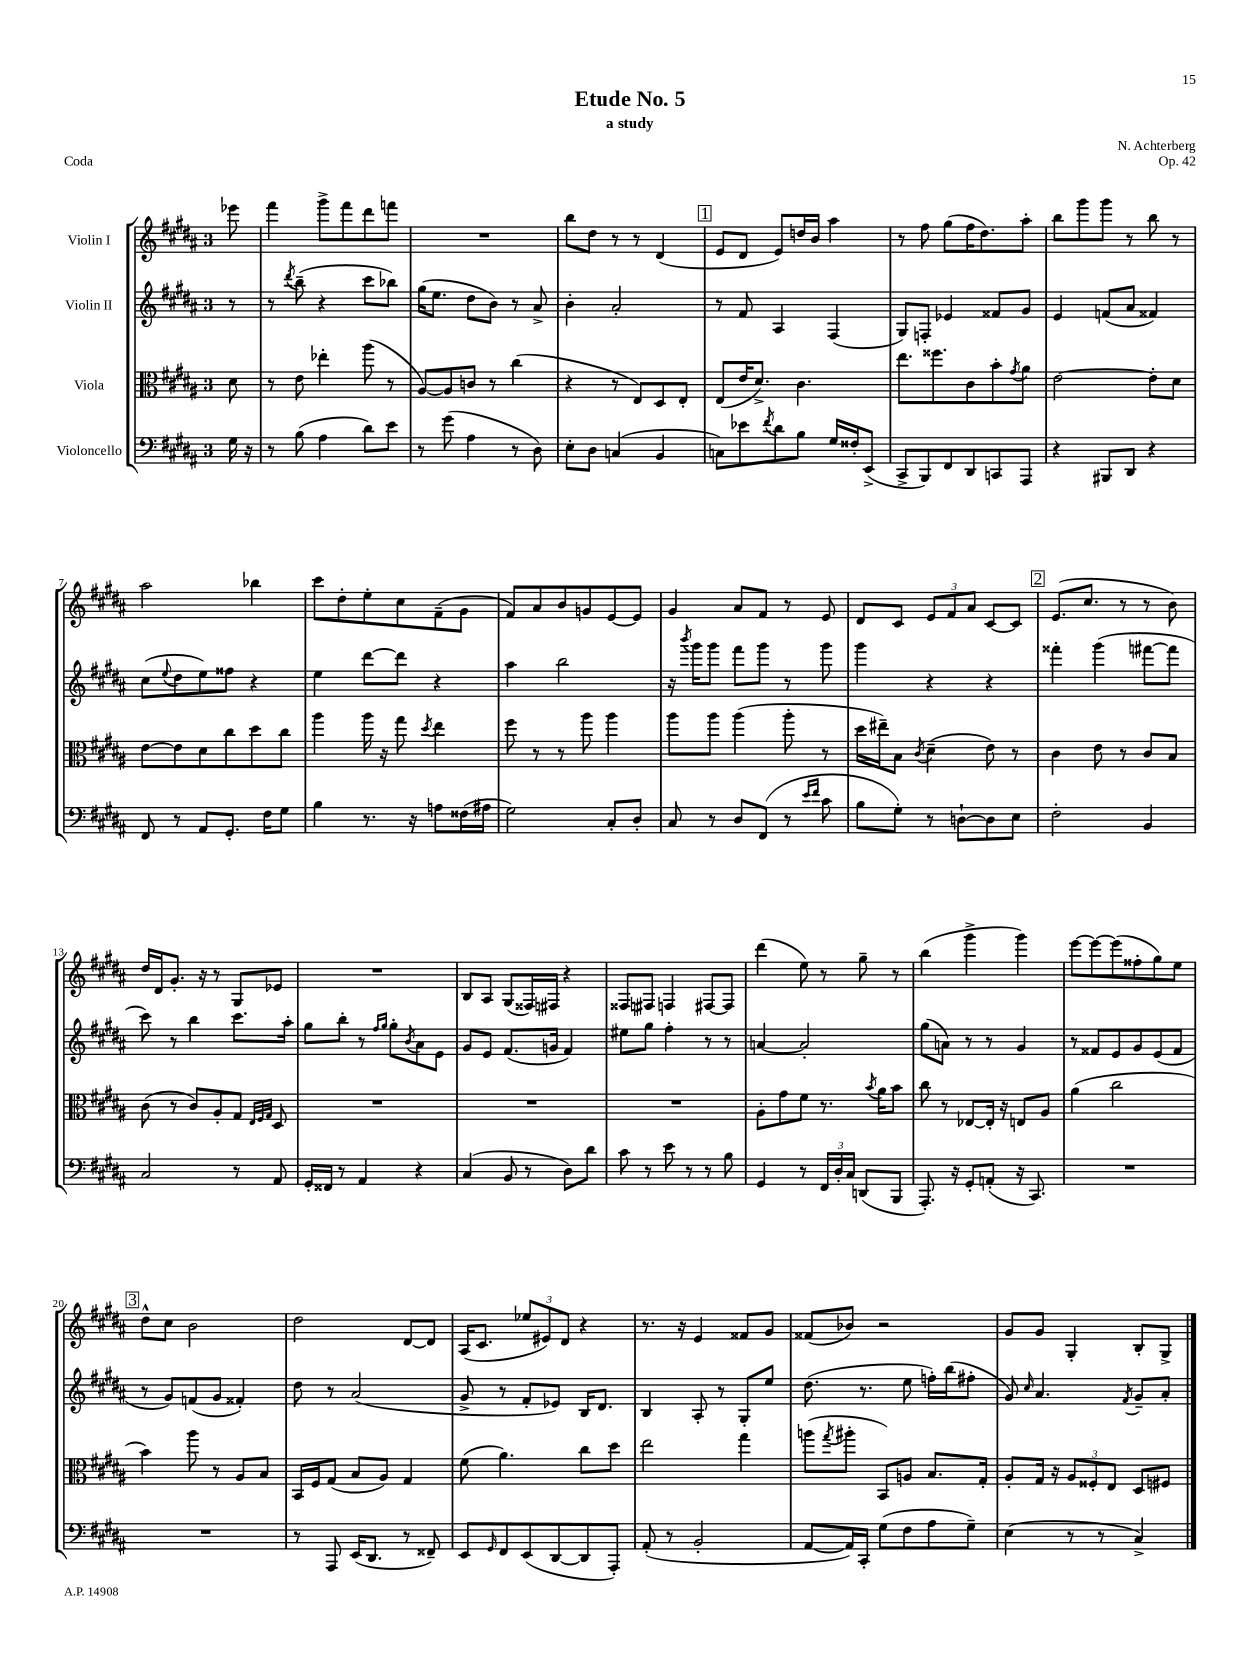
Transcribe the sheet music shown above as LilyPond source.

\header { title = "Etude No. 5" composer = "N. Achterberg" subtitle = "a study" opus = "Op. 42" piece = "Coda" }
<<
\new StaffGroup <<
\new Staff = "s0" \with { instrumentName = "Violin I" } {
    \clef treble \key b \major \once \override Staff.TimeSignature.style = #'single-digit \time 3/4 \partial 8
    ees'''8 |
    fis'''4 gis'''8-> fis'''8 dis'''8 f'''8 |
    R2. |
    b''8 dis''8 r8 r8 dis'4( |
    \mark \markup { \box "1" } e'8 dis'8 e'8) d''16 b'16 ais''4 |
    r8 fis''8 gis''8( fis''16 dis''8.) ais''8-. |
    b''8 gis'''8 gis'''8 r8 b''8 r8 |
    ais''2 bes''4 |
    cis'''8 dis''8-. e''8-. cis''8 fis'8--( gis'8 |
    fis'8) ais'8 b'8 g'8 e'8~ e'8 |
    gis'4 ais'8 fis'8 r8 e'8 |
    dis'8 cis'8 \tuplet 3/2 { e'8 fis'8 ais'8 } cis'8~ cis'8 |
    \mark \markup { \box "2" } e'8.( cis''8. r8 r8 b'8) |
    dis''16 dis'16 gis'8.-. r16 r8 gis8 ees'8 |
    R2. |
    b8 ais8 gis8( fisis16) fis16 r4 |
    fisis8 fis8 f4 fis8~ fis8 |
    dis'''4( e''8) r8 gis''8-- r8 |
    b''4( gis'''4-> gis'''4) |
    e'''8~ e'''8~ e'''8( fisis''8-. gis''8) e''8 |
    \mark \markup { \box "3" } dis''8-^ cis''8 b'2 |
    dis''2 dis'8~ dis'8 |
    ais16( cis'8. \tuplet 3/2 { ees''8 eis'8) dis'8 } r4 |
    r8. r16 e'4 fisis'8 gis'8 |
    fisis'8( bes'8) r2 |
    gis'8 gis'8 gis4-. b8-. gis8-> \bar "|." |
}
\new Staff = "s1" \with { instrumentName = "Violin II" } {
    \clef treble \key b \major \once \override Staff.TimeSignature.style = #'single-digit \time 3/4 \partial 8
    r8 |
    r8 \acciaccatura { dis'''8 } b''8--( r4 cis'''8 bes''8) |
    gis''16( e''8. dis''8 b'8) r8 ais'8-> |
    b'4-. ais'2-. |
    \mark \markup { \box "1" } r8 fis'8 ais4 fis4( |
    gis8) f8-. ees'4 fisis'8 gis'8 |
    e'4 f'8( ais'8 fisis'4) |
    cis''8( \appoggiatura { e''8 } dis''8 e''8) fisis''8 r4 |
    e''4 dis'''8~ dis'''8 r4 |
    ais''4 b''2 |
    r16 \acciaccatura { b'''8 } gis'''16 gis'''8 fis'''8 gis'''8 r8 gis'''8 |
    gis'''4 r4 r4 |
    \mark \markup { \box "2" } fisis'''4-. gis'''4( fis'''8~ fis'''8 |
    cis'''8) r8 b''4 cis'''8. ais''16-. |
    gis''8 b''8-. r8 \grace { fis''16 gis''16 } gis''8-. \acciaccatura { b'8 } ais'8 e'8 |
    gis'8 e'8 fis'8.( g'16 fis'4) |
    eis''8 gis''8 fis''4-. r8 r8 |
    a'4~ a'2-. |
    gis''8( a'8) r8 r8 gis'4 |
    r8 fisis'8 e'8 gis'8 e'8( fisis'8 |
    \mark \markup { \box "3" } r8 gis'8) f'8( gis'8 fisis'4-.) |
    dis''8 r8 ais'2( |
    gis'8-> r8 fis'8-. ees'8) b16 dis'8. |
    b4 ais8-. r8 gis8-. e''8 |
    dis''8.( r8. e''8 f''16-.) b''16( fis''8-. |
    gis'8) \grace { cis''16 } ais'4. \acciaccatura { fis'8 } gis'8-- ais'8-. \bar "|." |
}
\new Staff = "s2" \with { instrumentName = "Viola" } {
    \clef alto \key b \major \once \override Staff.TimeSignature.style = #'single-digit \time 3/4 \partial 8
    dis'8 |
    r8 e'8 ees''4-. ais''8( r8 |
    ais8~) ais8 c'8 r8 cis''4( |
    r4 r8 e8) dis8 e8-. |
    \mark \markup { \box "1" } e8( e'16 dis'8.->) cis'4. |
    e''8. fisis''8. cis'8 b'8-. \acciaccatura { gis'8 } ais'8 |
    e'2~ e'8-. dis'8 |
    e'8~ e'8 dis'8 cis''8 dis''8 cis''8 |
    ais''4 ais''16 r16 gis''8 \acciaccatura { dis''8 } e''4 |
    fis''8 r8 r8 ais''8 ais''4 |
    ais''8 ais''8 ais''4( ais''8-. r8 |
    dis''16 eis''16--) b8 \acciaccatura { cis'8 } dis'4--( e'8) r8 |
    \mark \markup { \box "2" } cis'4 e'8 r8 cis'8 b8 |
    cis'8( r8 cis'8) ais8-. gis8 \grace { e32 fis32 gis32 } dis8 |
    R2. |
    R2. |
    R2. |
    ais8-. gis'8 fis'8 r8. \acciaccatura { b'8 } ais'16 b'8 |
    cis''8 r8 ees8~ ees16-. r16 e8 ais8 |
    ais'4( cis''2 |
    \mark \markup { \box "3" } b'4) ais''8 r8 ais8 b8 |
    b,16 fis16 gis8( b8 ais8) gis4 |
    fis'8( ais'4.) cis''8 dis''8 |
    e''2 gis''4 |
    a''8( \acciaccatura { gis''8 } ais''8-. b,8) a8 b8. gis16-. |
    ais8-. gis16 r16 \tuplet 3/2 { ais8 fisis8-. e8 } dis8 fis8 \bar "|." |
}
\new Staff = "s3" \with { instrumentName = "Violoncello" } {
    \clef bass \key b \major \once \override Staff.TimeSignature.style = #'single-digit \time 3/4 \partial 8
    gis16 r16 |
    r8 b8( ais4 dis'8) e'8 |
    r8 gis'8( ais4 r8 dis8) |
    e8-. dis8 c4( b,4 |
    \mark \markup { \box "1" } c8) ees'8 \acciaccatura { fis'8 } dis'8 b8 gis16 fisis16-. e,8->( |
    cis,8-> b,,8) fis,8 dis,8 c,8 ais,,8 |
    r4 bis,,8 dis,8 r4 |
    fis,8 r8 ais,8 gis,8.-. fis16 gis8 |
    b4 r8. r16 a8 fisis16( ais16 |
    gis2) cis8-. dis8-. |
    cis8 r8 dis8 fis,8( r8 \grace { e'16 fis'16 } cis'8 |
    b8 gis8-.) r8 d8~-! d8 e8 |
    \mark \markup { \box "2" } fis2-. b,4 |
    cis2 r8 ais,8 |
    gis,16-. fisis,16 r8 ais,4 r4 |
    cis4( b,8 r8 dis8) dis'8 |
    cis'8 r8 e'8 r8 r8 b8 |
    gis,4 r8 \tuplet 3/2 { fis,16 dis16-. cis16 } d,8( b,,8 |
    ais,,8.-.) r16 gis,8-. a,8-.( r16 cis,8.) |
    R2. |
    \mark \markup { \box "3" } R2. |
    r8 ais,,8 e,16( dis,8. r8 fisis,8--) |
    e,8 \grace { gis,16 } fis,8 e,8( dis,8~ dis,8 ais,,8-.) |
    ais,8-.( r8 b,2-. |
    ais,8~ ais,16) cis,16-. gis8( fis8 ais8 gis8--) |
    e4( r8 r8 cis4->) \bar "|." |
}
>>
>>
